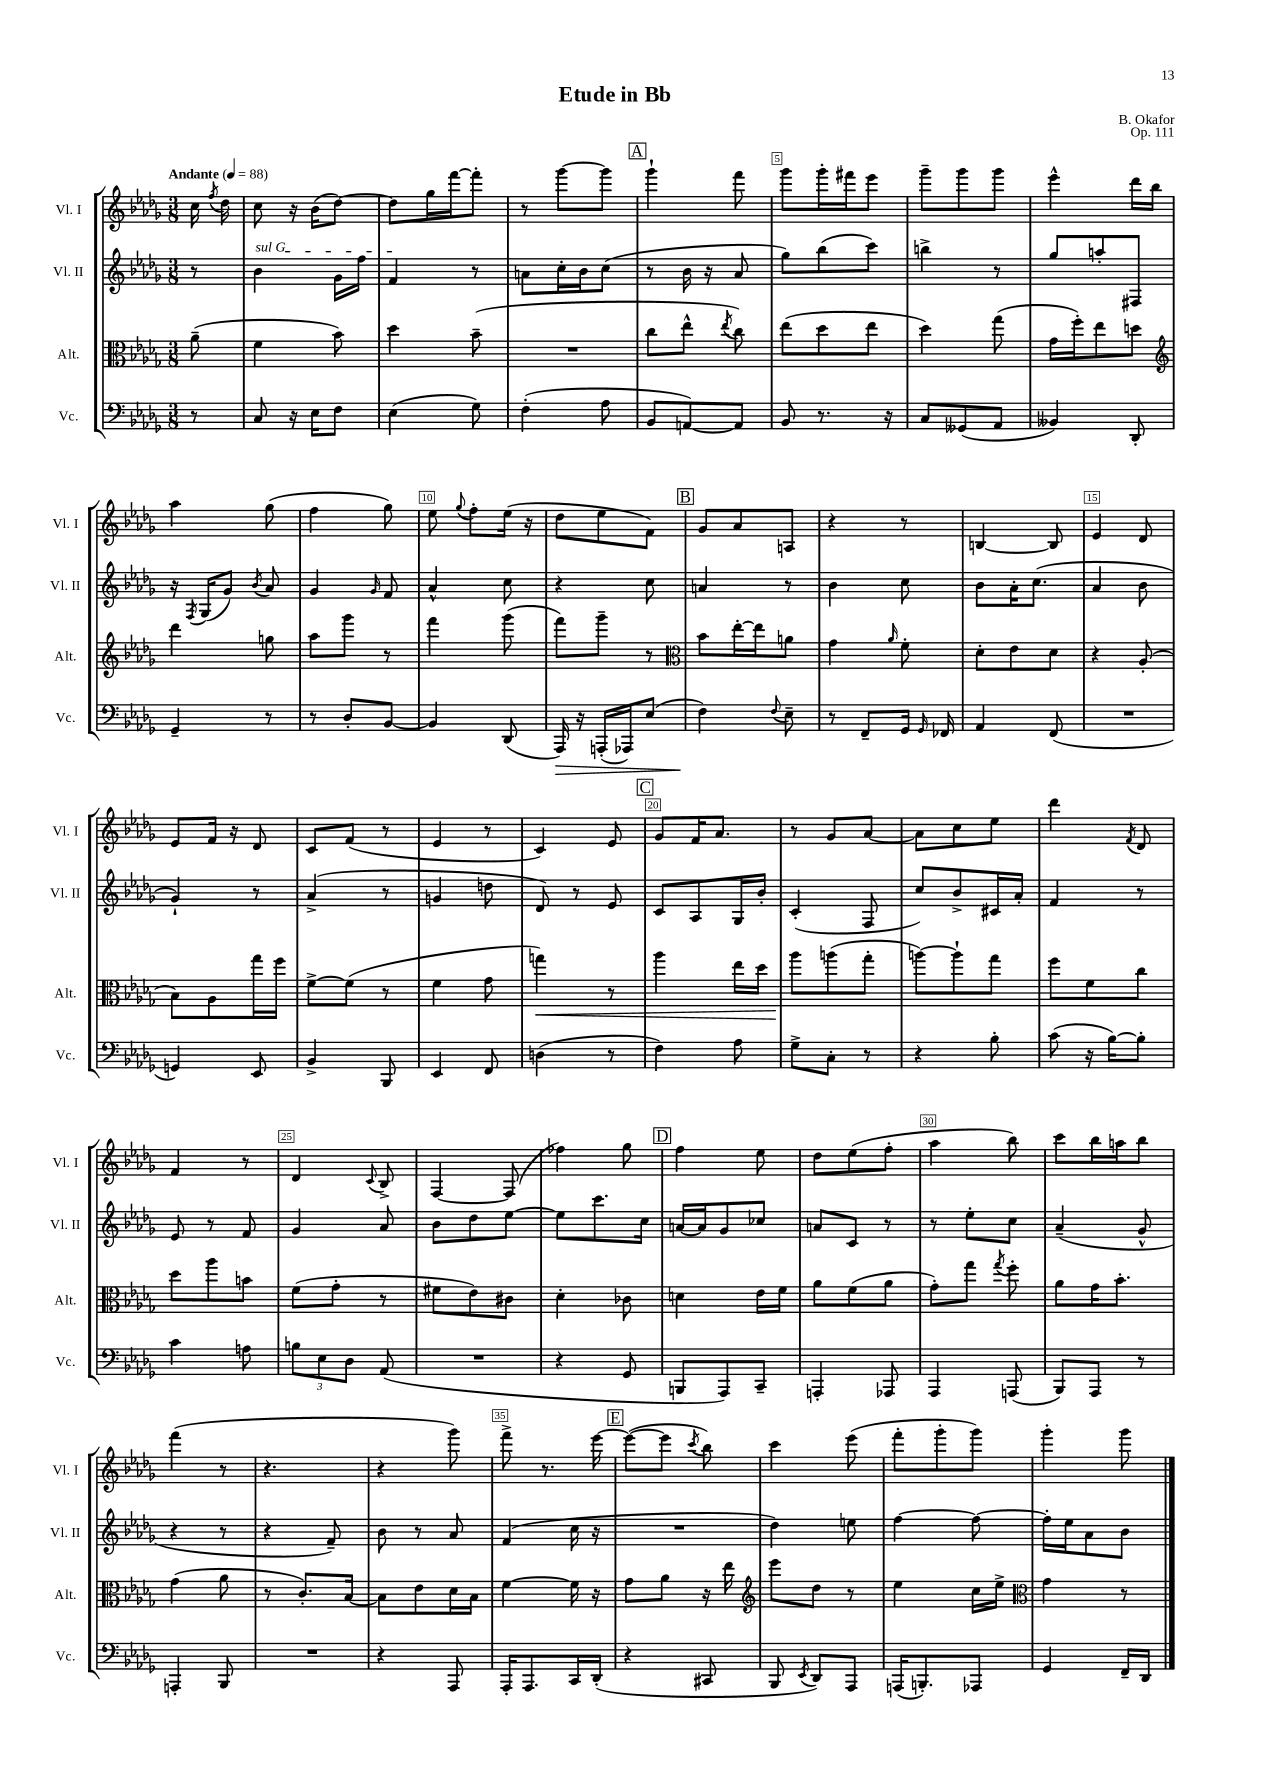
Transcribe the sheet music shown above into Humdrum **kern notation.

**kern	**kern	**kern	**kern
*staff4	*staff3	*staff2	*staff1
*clefF4	*clefC3	*clefG2	*clefG2
*k[b-e-a-d-g-]	*k[b-e-a-d-g-]	*k[b-e-a-d-g-]	*k[b-e-a-d-g-]
*M3/8	*M3/8	*M3/8	*M3/8
*MM88	*MM88	*MM88	*MM88
8r	(8a-~	8r	16cc
.	.	.	8qff
.	.	.	16dd-
=	=	=	=
8C	4f	4b-	8cc
16r	.	.	16r
16E-	.	.	(16b-
8F	8b-)	16g-	[8dd-)
.	.	16ff	.
=	=	=	=
(4E-	4dd-	4f	8dd-]
.	.	.	16gg-
.	.	.	[16fff
8G-)	(8b-~	8r	8fff']
=	=	=	=
(4F'	4.r	8a	8r
.	.	16cc'	[8ggg-
.	.	16b-	.
8A-	.	(8cc	8ggg-]
=	=	=	=
8BB-	8cc	8r	4ggg-`
[8AA)	8ee-^^	16b-	.
.	.	16r	.
.	8qee-	.	.
8AA]	8cc)	8a-	8fff
=	=	=	=
8BB-	(8ee-	8gg-)	8ggg-
8.r	8dd-	(8bb-	16ggg-'
.	.	.	16fff#
.	8ee-	8ccc)	8eee-
16r	.	.	.
=	=	=	=
8C	4dd-)	4bb^	8ggg-~
(8GG--	.	.	8ggg-
8AA-	(8gg-	8r	8ggg-
=	=	=	=
4BB--)	16g-	8gg-	4eee-^^
.	16ff')	.	.
.	8ee-	8aa'	.
8DD-'	8dd	8F#	16ddd-
.	.	.	16bb-
=	=	=	=
*	*clefG2	*	*
4GG-~	4ddd-	16r	4aa-
.	.	8qF	.
.	.	(16G-	.
.	.	8g-)	.
.	.	8qb-	.
8r	8gg	8a-	(8gg-
=	=	=	=
8r	8aa-	4g-	4ff
8D-'	8ggg-	.	.
.	.	16qqg-	.
[8BB-	8r	8f	8gg-)
=	=	=	=
4BB-]	4fff	4a-^^	8ee-
.	.	.	8qqgg-
.	.	.	8ff'
(8DD-	(8ggg-	8cc	(16ee-
.	.	.	16r
=	=	=	=
16AAA-)	8fff)	4r	8dd-
16r	.	.	.
(16AAA'	8ggg-~	.	8ee-
16AAA-)	.	.	.
(8E-	8r	8cc	8f)
=	=	=	=
*	*clefC3	*	*
4F)	8b-	4a	8g-
.	[16ee-'	.	8a-
.	16ee-]	.	.
8qqF	.	.	.
8E-~	8a	8r	8A
=	=	=	=
8r	4g-	4b-	4r
8FF~	.	.	.
.	16qqa-	.	.
16GG-	8f'	8cc	8r
16qqGG-	.	.	.
16FF-	.	.	.
=	=	=	=
4AA-	8d-'	8b-	[4B
.	8e-	16a-'	.
.	.	(8.cc	.
(8FF	8d-	.	8B]
=	=	=	=
4.r	4r	4a-	4e-
.	(8A-'	8b-	8d-
=	=	=	=
4GG)	8B-)	4g-`)	8e-
.	8A-	.	16f
.	.	.	16r
8EE-	16gg-	8r	8d-
.	16ff	.	.
=	=	=	=
4BB-^	[8f^	(4a-^	8c
.	(8f]	.	(8f
8BBB-	8r	8r	8r
=	=	=	=
4EE-	4f	4g	4e-
8FF	8g-	8dd	8r
=	=	=	=
(4D	4gg)	8d-)	4c)
.	.	8r	.
8r	8r	8e-	8e-
=	=	=	=
4F)	4aa-	8c	8g-
.	.	8A-	16f
.	.	.	8.a-
8A-	16ee-	16G-	.
.	16dd-	16b-'	.
=	=	=	=
8G-^	8aa-	(4c'	8r
8C'	(8aa	.	8g-
8r	8gg-'	8F	[8a-
=	=	=	=
4r	[8aa)	8cc)	8a-]
.	8aa`]	8b-^	8cc
8B-'	8gg-	16c#	8ee-
.	.	16a-'	.
=	=	=	=
(8c	8ff	4f	4ddd-
16r	8f	.	.
[16B-)	.	.	.
.	.	.	8qf
8B-']	8cc	8r	8d-
=	=	=	=
4c	8dd-	8e-	4f
.	8aa-	8r	.
8A	8b	8f	8r
=	=	=	=
12B	(8f	4g-	4d-
12E-	.	.	.
.	8g-'	.	.
12D-	.	.	.
.	.	.	8qqc
(8AA-	8r	8a-	8B-^
=	=	=	=
4.r	8f#	8b-	[4F
.	8e-)	8dd-	.
.	8c#	[8ee-	(8F]
=	=	=	=
4r	4d-'	8ee-]	4ff-)
.	.	8.ccc	.
8GG-	8c-	.	8gg-
.	.	16cc	.
=	=	=	=
8BBB	4d	[16a	4ff
.	.	16a]	.
8AAA-)	.	8g-	.
8CC~	16e-	8cc-	8ee-
.	16f	.	.
=	=	=	=
4AAA'	8a-	8a	8dd-
.	(8f	8c	(8ee-
8AAA-	8a-	8r	8ff'
=	=	=	=
4AAA-	8g-')	8r	4aa-
.	8gg-	8ee-'	.
.	8qgg-	.	.
(8AAA	8ff'	8cc	8bb-)
=	=	=	=
8BBB-)	8a-	(4a-~	8ccc
8AAA-	16g-	.	16bb-
.	8.b-'	.	16aa
8r	.	8g-^^	8bb-
=	=	=	=
4AAA'	(4g-	4r	(4fff
8BBB-	8a-	8r	8r
=	=	=	=
4.r	8r	4r	4.r
.	8.c')	.	.
.	.	8f~)	.
.	[16B-	.	.
=	=	=	=
4r	8B-]	8b-	4r
.	8e-	8r	.
8AAA-	16d-	8a-	8ggg-)
.	16B-	.	.
=	=	=	=
16AAA-'	[4f	(4f	8fff^
8.AAA-	.	.	.
.	.	.	8.r
16CC	16f]	16cc	.
(16DD-'	16r	16r	[16eee-
=	=	=	=
4r	8g-	4.r	(8eee-_
.	8a-	.	8eee-]
.	.	.	8qccc
8CC#	16r	.	8bb-)
.	16ee-	.	.
=	=	=	=
*	*clefG2	*	*
8BBB-	8eee-	4dd-)	4ccc
8qEE-	.	.	.
8DD-)	8dd-	.	.
8AAA-	8r	8ee	(8eee-
=	=	=	=
(16AAA	4ee-	[4ff	8fff'
8.BBB')	.	.	.
.	.	.	8ggg-'
8AAA-	16cc	8ff_	8ggg-)
.	16ee-^	.	.
=	=	=	=
*	*clefC3	*	*
4GG-	4g-	16ff']	4ggg-'
.	.	16ee-	.
.	.	8a-	.
16FF~	8r	8b-	8ggg-
16DD-	.	.	.
==	==	==	==
*-	*-	*-	*-
